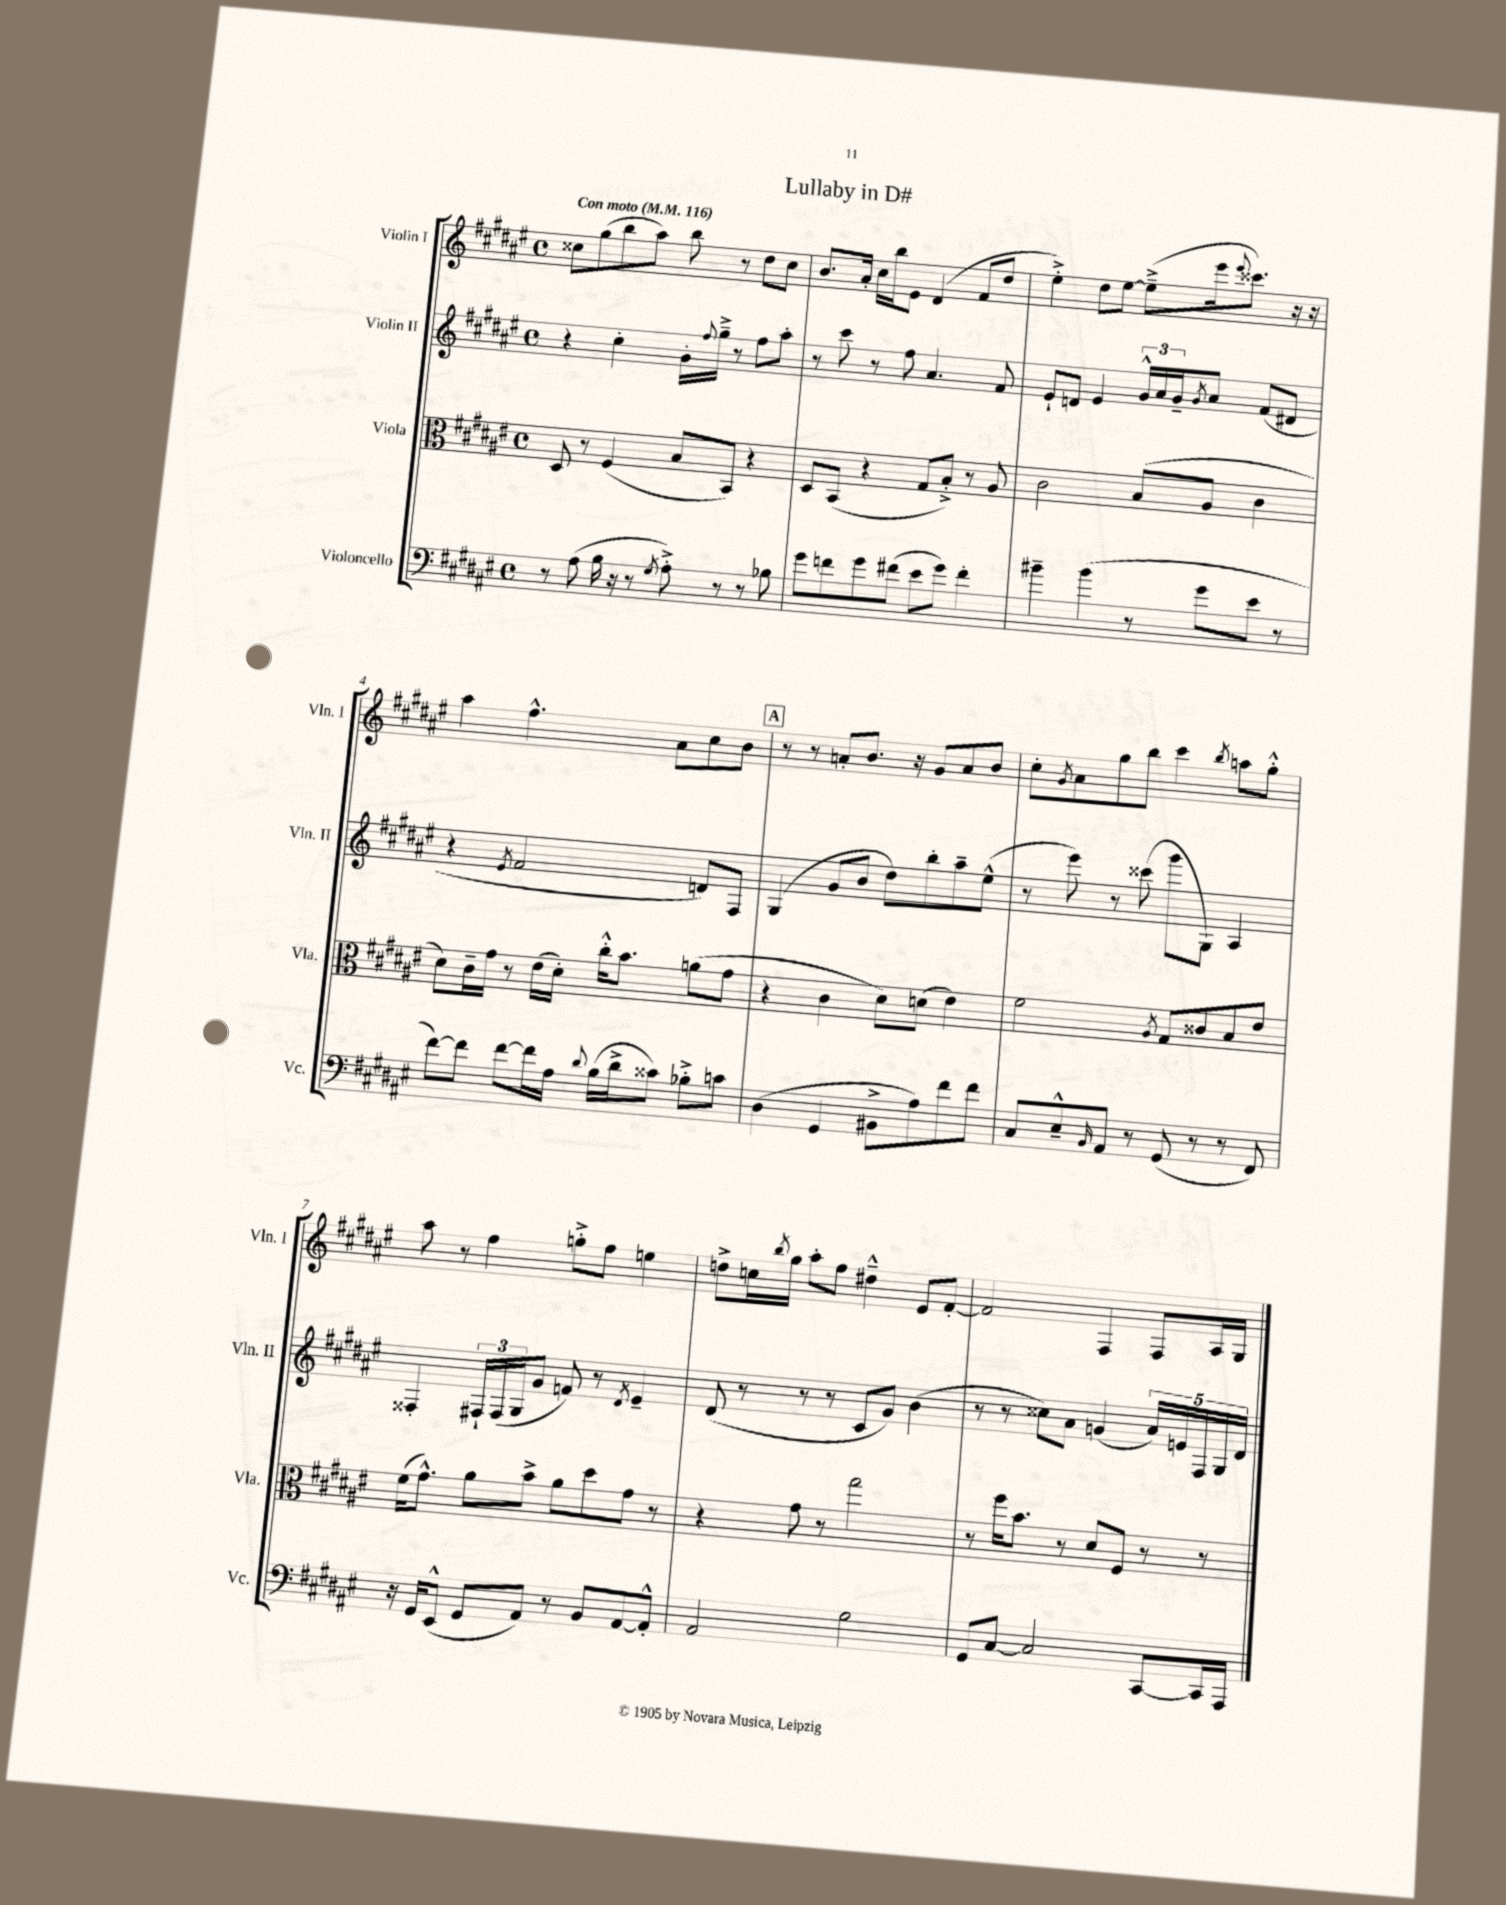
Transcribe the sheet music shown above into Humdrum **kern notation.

**kern	**kern	**kern	**kern
*staff4	*staff3	*staff2	*staff1
*clefF4	*clefC3	*clefG2	*clefG2
*k[f#c#g#d#a#e#]	*k[f#c#g#d#a#e#]	*k[f#c#g#d#a#e#]	*k[f#c#g#d#a#e#]
*M4/4	*M4/4	*M4/4	*M4/4
*met(c)	*met(c)	*met(c)	*met(c)
*MM116	*MM116	*MM116	*MM116
8r	8D#	4r	8cc##
(8A#	8r	.	(8gg#
16B	(4F#	4cc#'	8bb
16r	.	.	.
8r	.	.	8aa#)
8qG#	.	.	.
8A#'^)	8B	16g#'	8bb
.	.	8qqff#	.
.	.	16gg#~^	.
8r	8BB)	8r	8r
8r	4r	8ff#	8dd#
8B-	.	8aa#'	8cc##
=	=	=	=
8g#	8D#	8r	8.b
8f	(8BB	8ccc#	.
.	.	.	16a#'
8g#	4r	8r	16cc#
.	.	.	16bb
(8f#	.	8ff#	8e#
8e#	8G#	4.a#	(4d#
8g#)	8B'^)	.	.
4f#'	8r	.	8f#
.	8A#	8f#	8dd#
=	=	=	=
4b#~	2c#	8e#`	4ee#'^)
.	.	8d	.
(4b#	.	4e#	8dd#
.	.	.	[8ee#
8r	(8B	24g#^^	(8ee#~^]
.	.	24a#	.
.	.	24g#~	.
.	.	8qg#	.
8g#	8A#	8a#	16eee#
.	.	.	8qqeee#
.	.	.	8.ccc##)
8e#	4c#	(8f#	.
8r	.	8d#	16r
.	.	.	16r
=	=	=	=
[8f#)	8d#)	4r	4aa#
8f#]	16c#~	.	.
.	16g#	.	.
.	.	8qe#	.
[8f#	8r	2f#	4.ff#^^
16f#]	(16e#	.	.
16A#	16d#')	.	.
8qqd#	.	.	.
(16B	16cc#'^^	.	.
16d#^	8.b	.	.
8c##)	.	.	8a#
8B-'^	(8a	8d)	8cc#
8c	8g#	8F#	8b
=	=	=	=
(4D#	4r	(4G#	8r
.	.	.	8r
4GG#	4c#	8g#	8a'
.	.	8b	8.b
8BB#^	8d#)	8dd#)	.
.	.	.	16r
8A#)	(8d	8bb'	8g#
8f#	4e#)	8aa#~	8a
8f#	.	(8ee#^^	8b
=	=	=	=
8C#	2f#	8r	8cc#'
.	.	.	8qg#
8E#~^^	.	8eee#)	8a#
16qqBB	.	.	.
8AA#	.	8r	8gg#
8r	.	(8ccc##	8bb
.	8qA#	.	.
(8GG#	8G#	8ggg#	4ccc#
8r	8c##	8G#)	.
.	.	.	8qbb
8r	8B	4A#	8aa
8FF#)	8e#	.	8gg#'^^
=	=	=	=
16r	(16f#	4F##'	8aa#
16GG#	8.g#^^)	.	.
(8EE#^^	.	.	8r
8GG#	8a#	24F#`	4ff#
.	.	(24F#	.
.	.	24G#	.
8AA#)	8b^	8g#	.
8r	8a#	8f)	8gg'^
8BB	8dd#	8r	8ff#
.	.	8qd#	.
[8AA#	8g#	4e#~	4ee
8AA#'^^]	8r	.	.
=	=	=	=
2AA#	4r	(8d#	8dd^
.	.	8r	16cc
.	.	.	8qbb
.	.	.	16gg#
.	8g#	8r	8aa#'
.	8r	8r	8ff#
2G#	2gg#	8c#	4dd#~^^
.	.	8g#)	.
.	.	(4b	8e#
.	.	.	[8f#'
=	=	=	=
8GG#	8r	8r	2f#]
[8C#	16ff#	8r	.
.	8.b	.	.
2C#]	.	8cc##)	.
.	8r	8a#	.
.	8d#	(4g	4F#
.	8F#	.	.
[8CC#	8r	20a#)	8F#
.	.	20e	.
.	.	20F#	.
16CC#]	8r	.	16A#
.	.	20G#	.
16AAA#	.	.	16G#
.	.	20d#	.
==	==	==	==
*-	*-	*-	*-
